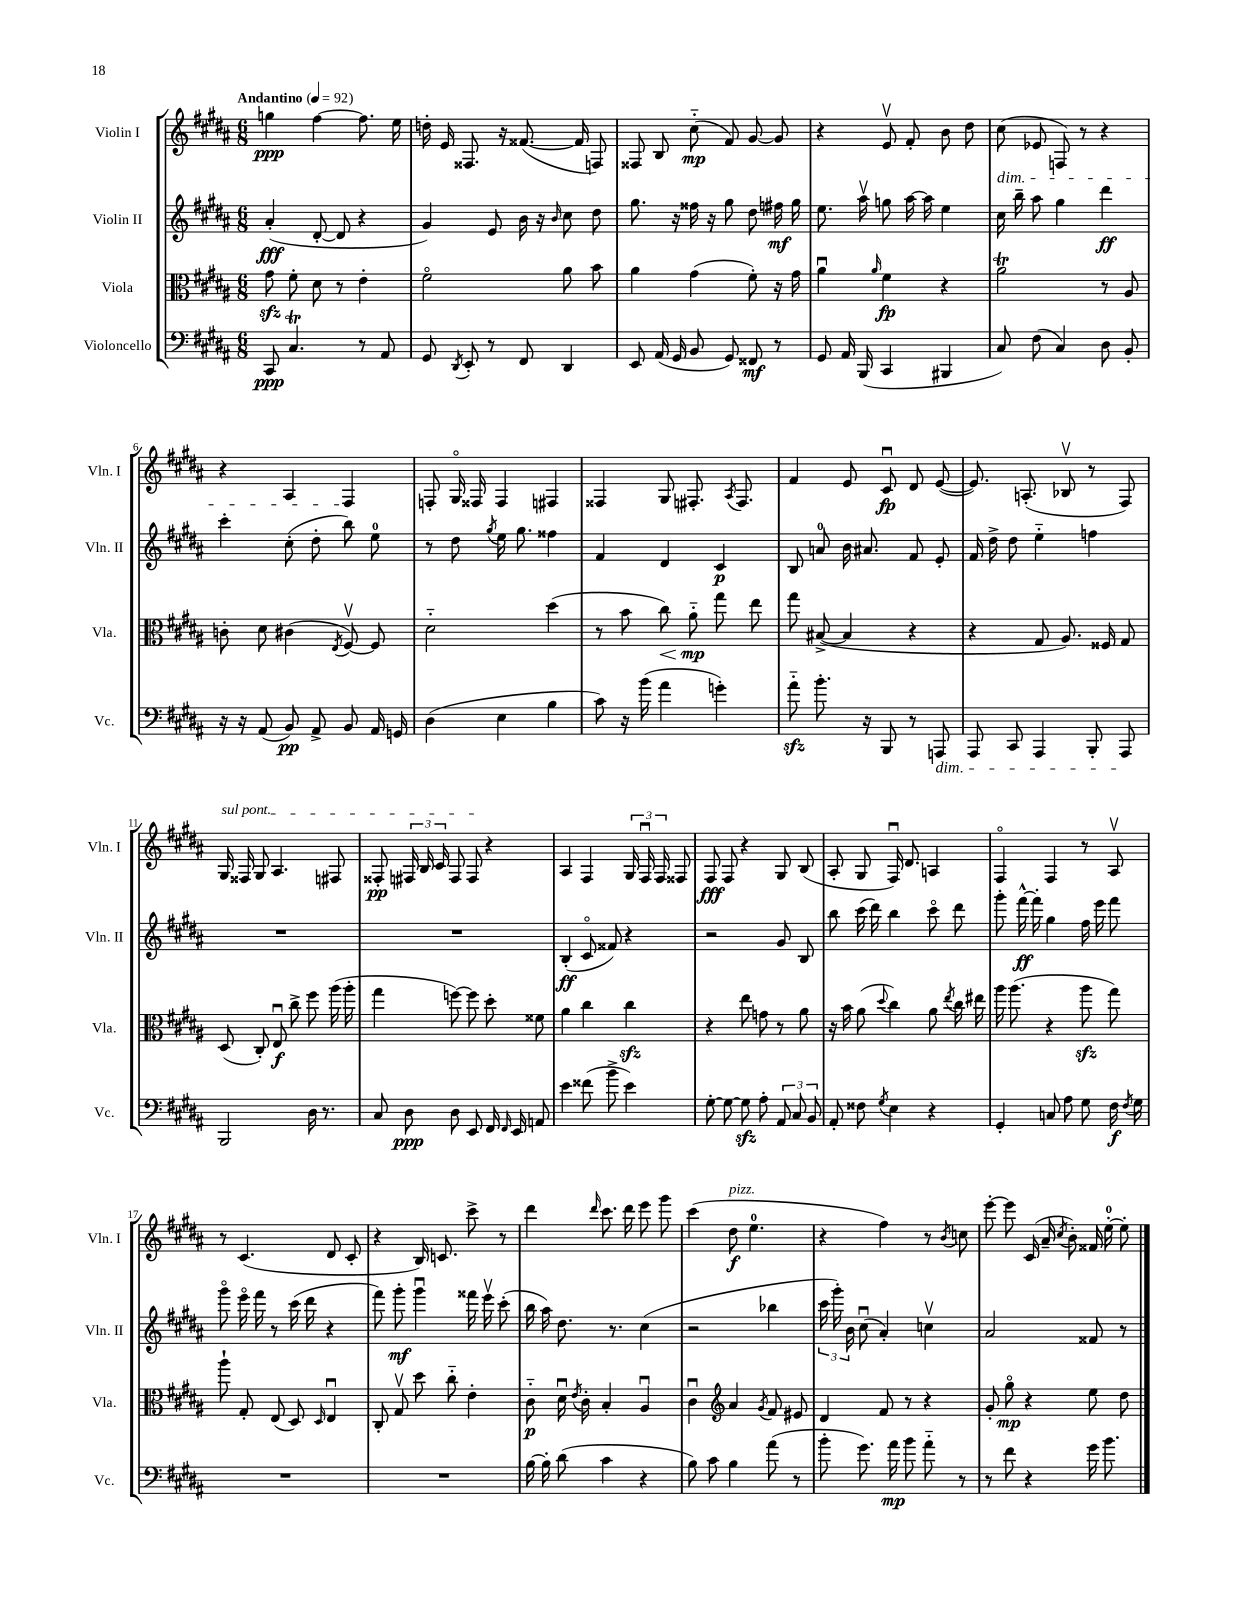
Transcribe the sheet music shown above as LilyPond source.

<<
\new StaffGroup <<
\new Staff = "s0" \with { instrumentName = "Violin I" shortInstrumentName = "Vln. I" } {
    \clef treble \key b \major \numericTimeSignature \time 6/8 \tempo "Andantino" 4 = 92
    \autoBeamOff g''4\ppp fis''4~ fis''8. e''16 |
    d''16-. e'16 fisis8. r16 fisis'8.~( fisis'16 f8) |
    fisis8 b8 cis''8-_\mp( fis'8) gis'8~ gis'8 |
    r4 e'8\upbow fis'8-. b'8 dis''8 |
    cis''8\dim( ees'8 f8) r8 r4 |
    r4 ais4 fis4\! |
    f8-. gis16\flageolet fisis16 fisis4 fis4 |
    fisis4 gis8 fis8.-. \acciaccatura { ais8 } fis8. |
    fis'4 e'8 cis'8\downbow\fp dis'8 e'8~( |
    e'8.) a8.-.( bes8\upbow r8 fis8) |
    \once \override TextSpanner.bound-details.left.text = \markup { \italic "sul pont." } gis16\startTextSpan fisis16 gis8 ais4. fis8 |
    fisis8-.\pp \tuplet 3/2 { fis16 b16 cis'16 } fis8 fis8\stopTextSpan r4 |
    ais4 fis4 \tuplet 3/2 { gis16 fis16\downbow fis16 } fisis8 |
    fis8\fff fis8 r4 gis8 b8( |
    ais8-. gis8 fis16\downbow) dis'8. a4 |
    fis4\flageolet fis4 r8 ais8\upbow |
    r8 cis'4.( dis'8 cis'8-. |
    r4 b16) c'8. cis'''8-> r8 |
    dis'''4 \grace { dis'''16 } cis'''8. dis'''16 e'''8 gis'''8 |
    cis'''4( dis''8\f^\markup { \italic "pizz." } e''4.-0 |
    r4 fis''4) r8 \acciaccatura { b'8 } c''8 |
    e'''8~-. e'''8 cis'16( ais'16-- \acciaccatura { cis''8 } b'8-.) fisis'16 e''16-0~-. e''8-. \bar "|." |
}
\new Staff = "s1" \with { instrumentName = "Violin II" shortInstrumentName = "Vln. II" } {
    \clef treble \key b \major \numericTimeSignature \time 6/8
    \autoBeamOff ais'4-.\fff( dis'8~-. dis'8 r4 |
    gis'4) e'8 b'16 r16 \grace { b'16 } cis''8 dis''8 |
    gis''8. r16 fisis''16 r16 gis''8 dis''8 fis''16\mf gis''16 |
    e''8. ais''16\upbow g''8 ais''16~ ais''16 e''4 |
    cis''16 b''16-- ais''8 gis''4 dis'''4\ff |
    cis'''4-. cis''8-.( dis''8-. b''8) e''8-0 |
    r8 dis''8 \acciaccatura { gis''8 } e''16 gis''8. fisis''4 |
    fis'4 dis'4 cis'4\p |
    b8 a'8-0 b'16 ais'8. fis'8 e'8-. |
    fis'16 dis''16-> dis''8 e''4-_ f''4 |
    R2. |
    R2. |
    b4-.\ff( cis'8\flageolet fisis'8) r4 |
    r2 gis'8 b8 |
    b''8 cis'''16( dis'''16) b''4 cis'''8\flageolet dis'''8 |
    gis'''8-. fis'''16~-^\ff fis'''16-. gis''4 fis''16 e'''16 fis'''8 |
    gis'''8\flageolet e'''16\flageolet fis'''16 r8 cis'''16( dis'''16 r4 |
    fis'''8) gis'''8-.\mf gis'''4\downbow fisis'''16 e'''16\upbow cis'''8-.( |
    b''16 ais''16) dis''8. r8. cis''4( |
    r2 bes''4 |
    \tuplet 3/2 { cis'''16 gis'''16-.) b'16 } cis''8\downbow( ais'4-.) c''4\upbow |
    ais'2 fisis'8 r8 \bar "|." |
}
\new Staff = "s2" \with { instrumentName = "Viola" shortInstrumentName = "Vla." } {
    \clef alto \key b \major \numericTimeSignature \time 6/8
    \autoBeamOff gis'8\sfz fis'8-. dis'8 r8 e'4-. |
    fis'2\flageolet ais'8 b'8 |
    ais'4 gis'4( fis'8-.) r16 gis'16 |
    ais'4\downbow \grace { ais'16 } fis'4\fp r4 |
    ais'2\trill r8 ais8 |
    c'8-. dis'8 cis'4( \acciaccatura { e8 } fis8~\upbow) fis8 |
    dis'2-_ dis''4( |
    r8 b'8 cis''8\<) ais'8-_\mp\! gis''8 e''8 |
    gis''8 bis8~->( bis4 r4 |
    r4 gis8 ais8.) fisis16 gis8 |
    dis8( cis8-.) e8\downbow\f cis''8-> fis''8 ais''16( ais''16-. |
    gis''4 f''8~) f''8 dis''8-. fisis'8 |
    ais'4 cis''4 cis''4\sfz |
    r4 e''8 g'8 r8 ais'8 |
    r16 b'16 ais'8( \appoggiatura { dis''8 } cis''4) ais'8 \acciaccatura { e''8 } cis''16 eis''16 |
    ais''16 ais''8.( r4 ais''8\sfz gis''8) |
    ais''8-! gis8-. e8( dis8) \grace { dis16 } e4\downbow |
    cis8-. gis8\upbow dis''8 cis''8-_ e'4-. |
    cis'8-_\p dis'16\downbow \acciaccatura { e'8 } cis'16-. b4-. ais4\downbow |
    cis'4\downbow \clef treble ais'4 \acciaccatura { gis'8 } fis'8 eis'8 |
    dis'4 fis'8 r8 r4 |
    gis'8-. gis''8\flageolet\mp r4 e''8 dis''8 \bar "|." |
}
\new Staff = "s3" \with { instrumentName = "Violoncello" shortInstrumentName = "Vc." } {
    \clef bass \key b \major \numericTimeSignature \time 6/8
    \autoBeamOff cis,8\ppp cis4.\trill r8 ais,8 |
    gis,8 \acciaccatura { dis,8 } e,8-. r8 fis,8 dis,4 |
    e,8 ais,16( gis,16 b,8 gis,8) fisis,8\mf r8 |
    gis,8 ais,16 b,,16( cis,4 bis,,4 |
    cis8) fis8( cis4) dis8 b,8-. |
    r16 r16 ais,8( b,8\pp) ais,8-> b,8 ais,16 g,16 |
    dis4( e4 b4 |
    cis'8) r16 b'16( ais'4 g'4-.) |
    ais'8-_\sfz b'8.-. r16 b,,8 r8 a,,8\dim |
    ais,,8 cis,8 ais,,4 b,,8-. ais,,8\! |
    b,,2 dis16 r8. |
    cis8 dis8\ppp dis8 e,8 fis,16 \grace { fis,16 } e,16 a,8 |
    e'4 fisis'8( b'8-> e'4) |
    gis8~-. gis8~ gis8\sfz ais8-. \tuplet 3/2 { ais,8 cis8 b,8 } |
    ais,8-. fisis8 \acciaccatura { gis8 } e4 r4 |
    gis,4-. c8 ais8 gis8 fis16\f \acciaccatura { fis8 } gis16 |
    R2. |
    R2. |
    b16~ b16-. dis'8( cis'4 r4 |
    b8) cis'8 b4 ais'8( r8 |
    b'8-. gis'8.) ais'16\mp b'8 ais'8-_ r8 |
    r8 fis'8 r4 gis'16 b'8. \bar "|." |
}
>>
>>
